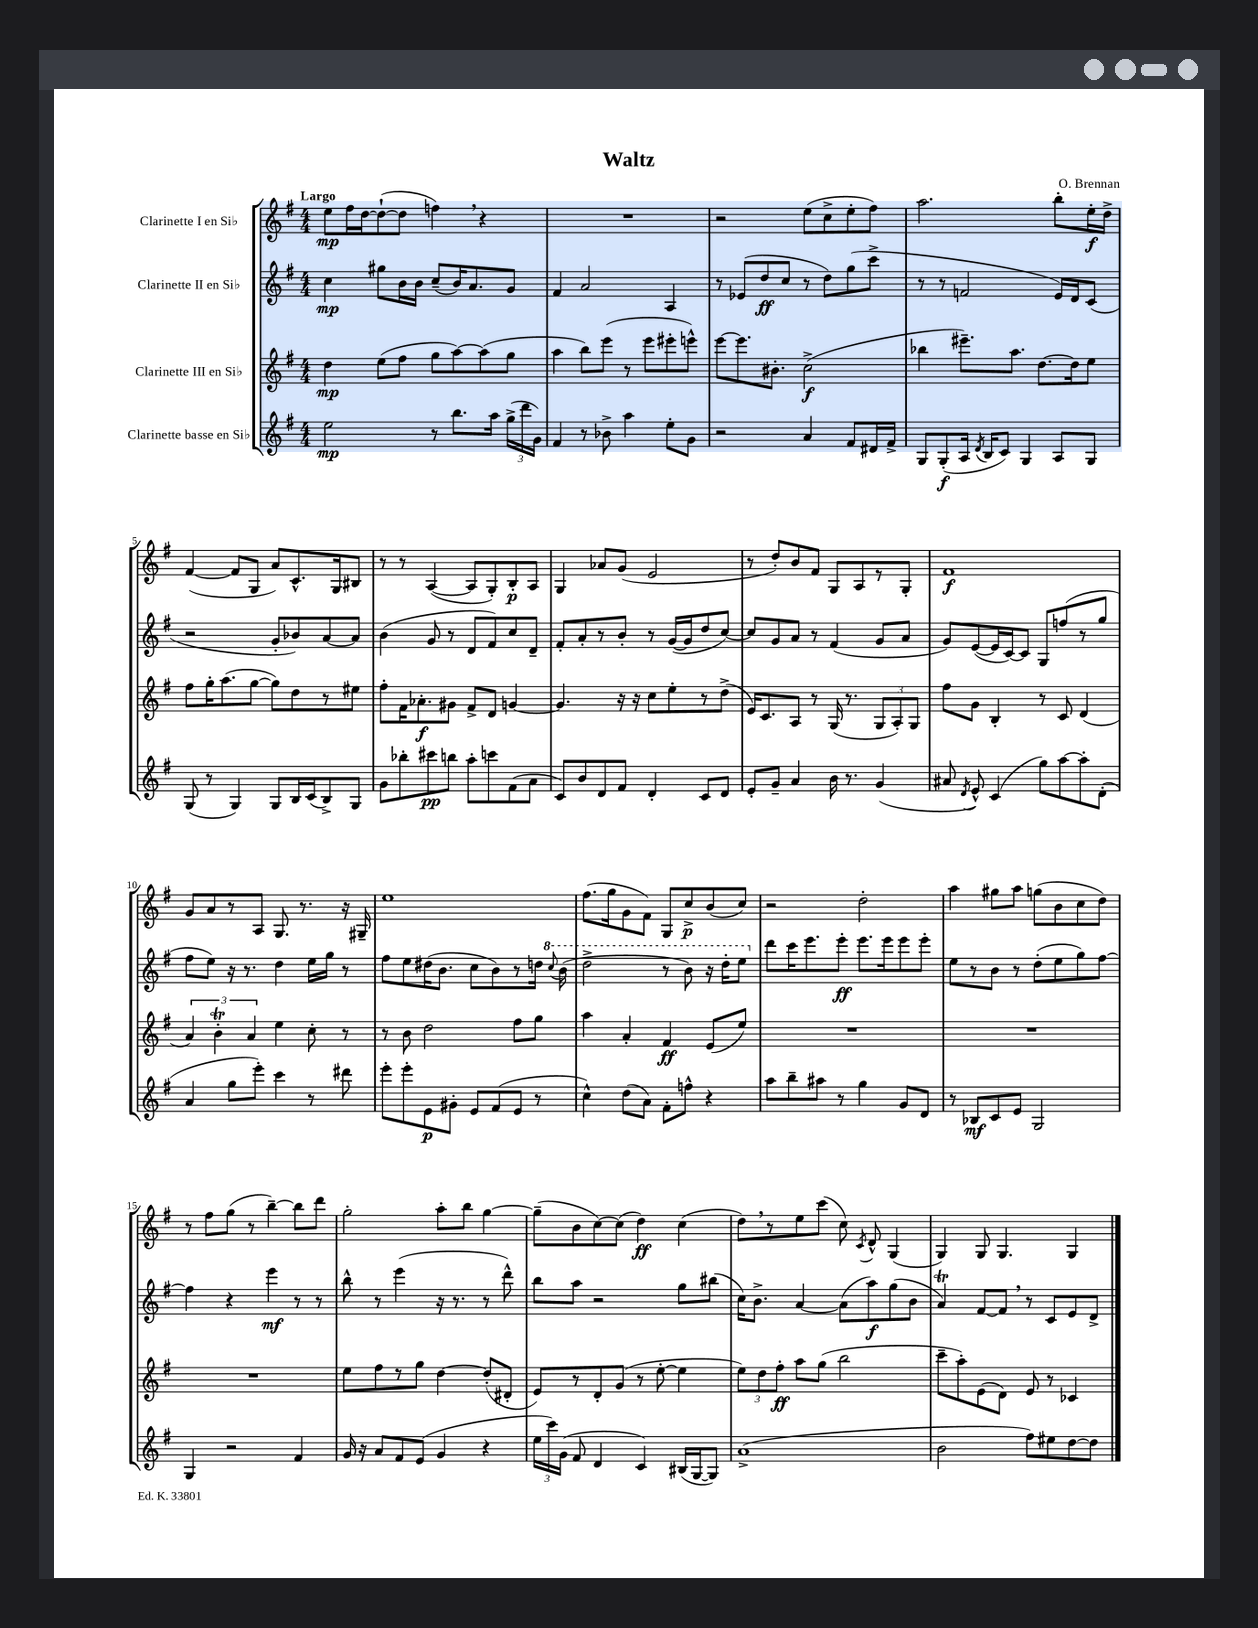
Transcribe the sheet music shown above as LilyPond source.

\header { title = "Waltz" composer = "O. Brennan" }
<<
\new StaffGroup <<
\new Staff = "s0" \with { instrumentName = "Clarinette I en Sib" } {
    \clef treble \key g \major \numericTimeSignature \time 4/4 \tempo "Largo"
    \autoBeamOff e''8[\mp fis''16 d''16~ d''8~-!( d''8] f''4) \breathe r4 |
    R1 |
    r2 e''8[( c''8-> e''8-. fis''8]) |
    a''2. b''8[-. e''16-.\f d''16]-> |
    fis'4~( fis'8[ g8] a'8[) c'8.-^ g16 bis8] |
    r8 r8 a4~( a8[ g8-.) b8-.\p a8] |
    g4 aes'8[ g'8]( e'2 |
    r8 d''8[-.) b'8 fis'8] g8[ a8 r8 g8]-. |
    fis'1\f |
    g'8[ a'8 r8 a8] g8. r8. r16 gis16-- |
    e''1 |
    fis''8.[( g''16 g'8 fis'8]) g8[ c''8->\p b'8( c''8]) |
    r2 d''2-. |
    a''4 gis''8[ a''8] g''8[( b'8 c''8 d''8]) |
    r8 fis''8[ g''8]( r8 b''4~--) b''8[ d'''8] |
    g''2-. a''8[-. b''8] g''4~ |
    g''8[--( b'8 c''8~) c''8]( d''4\ff) c''4( |
    d''8[) \breathe r8 e''8 c'''8]( c''8) \acciaccatura { c'8 } d'8-^ g4( |
    g4) g8 g4. g4 \bar "|." |
}
\new Staff = "s1" \with { instrumentName = "Clarinette II en Sib" } {
    \clef treble \key g \major \numericTimeSignature \time 4/4
    \autoBeamOff c''4\mp gis''8[ b'16 b'16] c''8[--( b'16) a'8. g'8] |
    fis'4 a'2 a4 |
    r8 ees'8[( d''8\ff c''8] r8 d''8[) g''8( c'''8]-> |
    r8 r8 f'2 e'16[) d'16 c'8]( |
    r2 g'8[-. bes'8) a'8~ a'8] |
    b'4( g'8 r8 d'8[ fis'8) c''8 d'8]-- |
    fis'8[-. a'8-. r8 b'8]-. r8 g'16[~( g'16 d''8 c''8]~) |
    c''8[ g'8 a'8] r8 fis'4( g'8[ a'8] |
    g'8[) e'8~( e'16 c'16~) c'8] g8[ f''8( r8 g''8] |
    fis''8[ e''8]) r16 r8. d''4 e''16[ g''16] r8 |
    fis''8[ e''8 dis''16( b'8.] c''8[ b'8) r8 d''16] \ottava #1 \appoggiatura { c'''8 } b''16( |
    d'''2-> r8 b''8) r16 d'''16[-. e'''8] \ottava #0 |
    d'''8[ c'''16 e'''8. e'''8]-.\ff e'''8.[ e'''16 e'''8 e'''8]-. |
    e''8[ r8 b'8] r8 d''8[-.( e''8 g''8) fis''8]~ |
    fis''4 r4 e'''4\mf r8 r8 |
    b''8-^ r8 e'''4( r16 r8. r8 d'''8-^) |
    b''8[ a''8] r2 g''8[ bis''8]( |
    c''16[) b'8.]-> a'4~ a'8[( a''8\f) g''8( b'8] |
    a'4\trill) fis'8[~ fis'8] \breathe r8 c'8[ e'8 d'8]-> \bar "|." |
}
\new Staff = "s2" \with { instrumentName = "Clarinette III en Sib" } {
    \clef treble \key g \major \numericTimeSignature \time 4/4
    \autoBeamOff d''4\mp e''8[( fis''8] g''8[ a''8~) a''8( g''8] |
    a''4 b''8[) e'''8]( r8 e'''8[ eis'''8-. e'''8]-^) |
    e'''8[~ e'''8. bis'8.]-. c''2->\f( |
    bes''4 eis'''8.[--) a''8.] d''8.[~ d''16 e''8] |
    fis''8[ g''16-. a''8.( g''8]~ g''8[) d''8 r8 eis''8] |
    fis''8[-. fis'16 aes'8.-.\f gis'8] fis'8[-> d'8] g'4~ |
    g'4. r16 r16 c''8[ e''8-. r8 d''8]->( |
    e'16[) c'8. a8] r8 g16( r8. \tuplet 3/2 { g8[ a8-.) g8] } |
    fis''8[ g'8] b4-. r8 c'8 d'4( |
    \tuplet 3/2 { a'4) b'4-.\trill a'4 } e''4 c''8-. r8 |
    r8 b'8 d''2 fis''8[ g''8] |
    a''4 a'4-. fis'4\ff e'8[( e''8]) |
    R1 |
    R1 |
    R1 |
    e''8[ fis''8 r8 g''8] d''4~ d''8[-.( dis'8]-. |
    e'8[) r8 d'8-. g'8]( r8 e''8~-. e''4 |
    \tuplet 3/2 { e''8[) d''8 fis''8]-.\ff } a''8[ g''8]( b''2 |
    c'''8[-- a''8-.) e'8( d'8]) e'8 r8 ces'4 \bar "|." |
}
\new Staff = "s3" \with { instrumentName = "Clarinette basse en Sib" } {
    \clef treble \key g \major \numericTimeSignature \time 4/4
    \autoBeamOff e''2\mp r8 b''8.[ a''16] \tuplet 3/2 { g''16[->( d'''16 g'16]) } |
    fis'4 r8 bes'8-> a''4 e''8[-. g'8] |
    r2 a'4 fis'8[ dis'16 fis'16]-> |
    g8[ g8-.\f( a16] \acciaccatura { d'8 } b16[ c'8]) g4 a8[ g8] |
    g8( r8 g4) g8[ b16 c'16( b8->) g8] |
    g'8[ bes''8-. cis'''8\pp b''8] a''8[-. c'''8 fis'8( a'8] |
    c'8[) b'8 d'8 fis'8] d'4-. c'8[ d'8] |
    e'8[-. g'8]-- a'4 b'16 r8. g'4( |
    ais'8 \acciaccatura { d'8 } e'8-^) c'4( g''8[) a''8~ a''8-. d'8]-.( |
    a'4 g''8[ e'''8]-.) c'''4 r8 dis'''8 |
    e'''8[-. e'''8-. e'8\p gis'8]-. e'8[ fis'8( e'8] r8 |
    c''4-^) d''8[( a'8]) fis'8[-. f''8]-^ r4 |
    a''8[ b''8-- ais''8] r8 g''4 g'8[ d'8] |
    r8 bes8[\mf c'8 e'8] g2 |
    g4 r2 fis'4 |
    g'16 r16 a'8[ fis'8 e'8]( g'4 r4 |
    \tuplet 3/2 { e''16[ c'''16) g'16]( } fis'8 d'4 c'4) bis16[( g16~ g8]) |
    a'1->( |
    b'2 fis''8[) eis''8 d''8~ d''8] \bar "|." |
}
>>
>>
